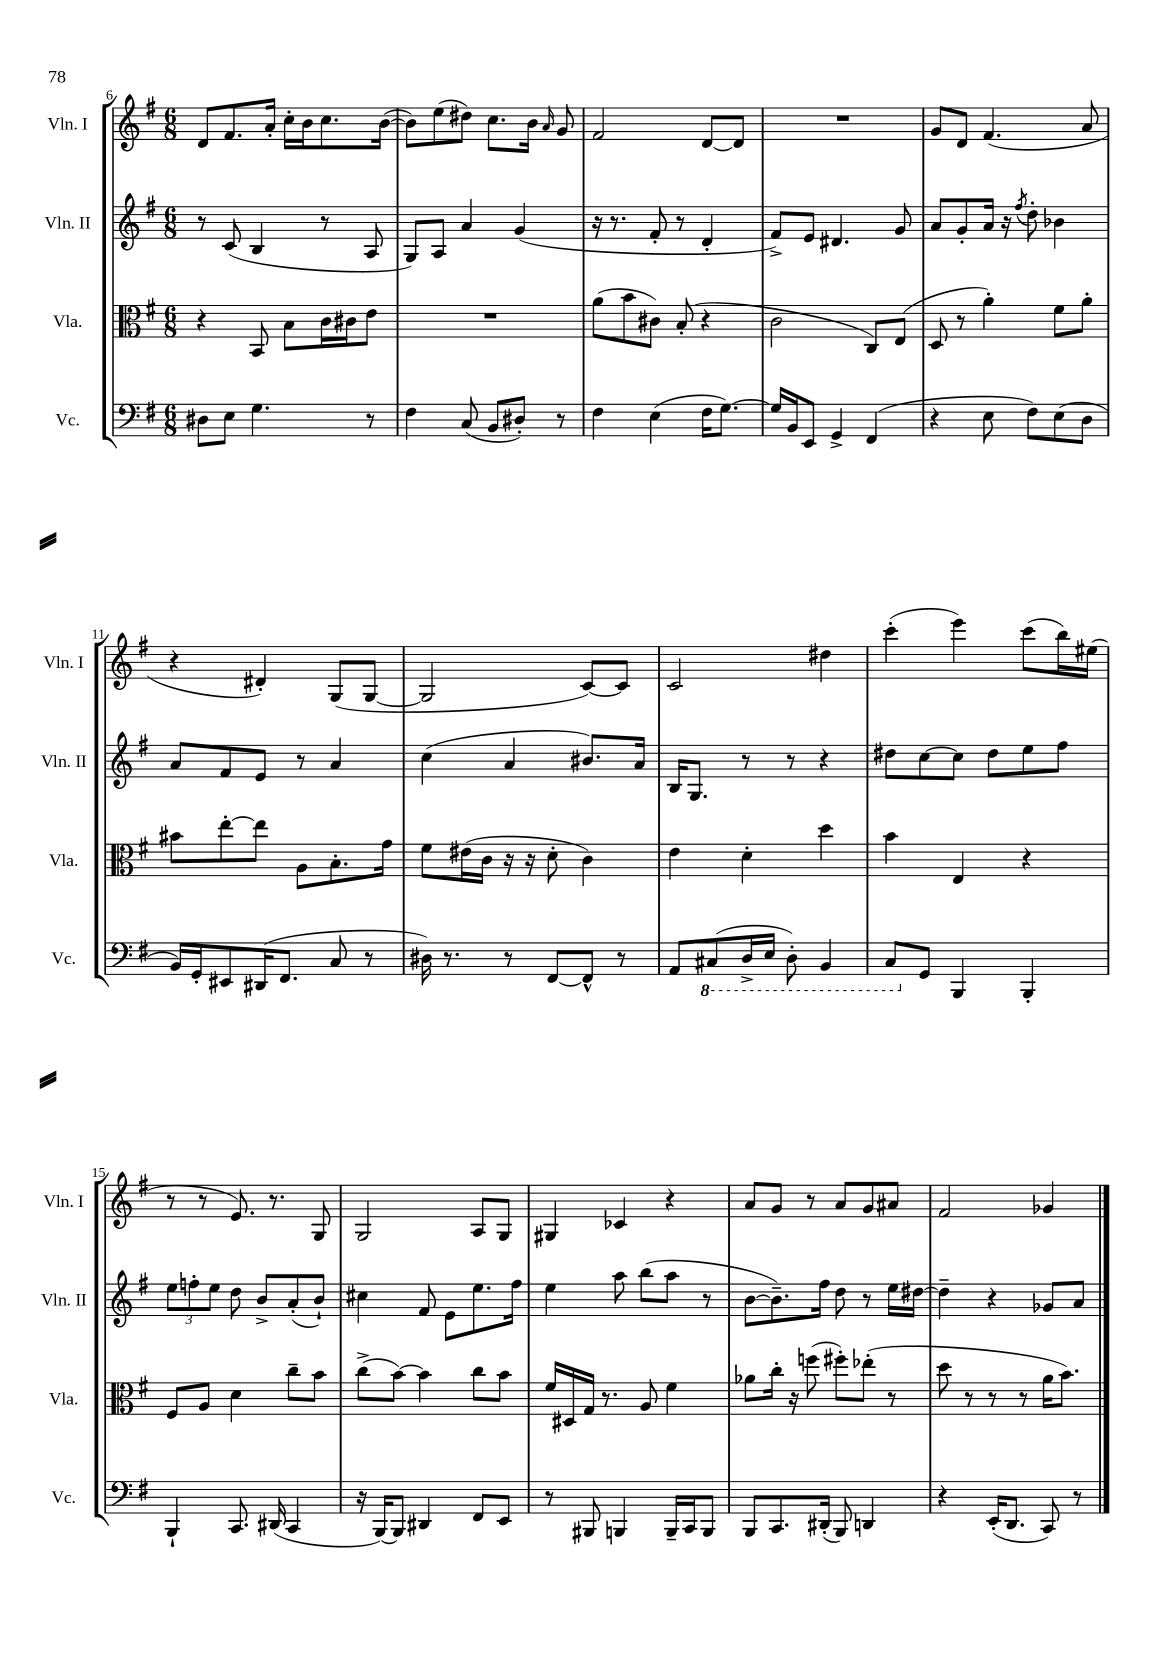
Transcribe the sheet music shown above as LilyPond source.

<<
\new StaffGroup <<
\new Staff = "s0" \with { instrumentName = "Vln. I" shortInstrumentName = "Vln. I" } {
    \clef treble \key g \major \numericTimeSignature \time 6/8
    \autoBeamOff d'8[ fis'8. a'16]-. c''16[-. b'16 c''8. b'16]~( |
    b'8[) e''8( dis''8]) c''8.[ b'16] \grace { a'16 } g'8 |
    fis'2 d'8[~ d'8] |
    R2. |
    g'8[ d'8] fis'4.( a'8 |
    r4 dis'4-.) g8[( g8]~ |
    g2 c'8[~) c'8] |
    c'2 dis''4 |
    c'''4-.( e'''4) c'''8[( b''16) eis''16]( |
    r8 r8 e'8.) r8. g8 |
    g2 a8[ g8] |
    gis4 ces'4 r4 |
    a'8[ g'8] r8 a'8[ g'8 ais'8] |
    fis'2 ges'4 \bar "|." |
}
\new Staff = "s1" \with { instrumentName = "Vln. II" shortInstrumentName = "Vln. II" } {
    \clef treble \key g \major \numericTimeSignature \time 6/8
    \autoBeamOff r8 c'8( b4 r8 a8 |
    g8[) a8] a'4 g'4( |
    r16 r8. fis'8-. r8 d'4-. |
    fis'8[->) e'8] dis'4. g'8 |
    a'8[ g'8-. a'16] r16 \acciaccatura { fis''8 } d''8-. bes'4 |
    a'8[ fis'8 e'8] r8 a'4 |
    c''4( a'4 bis'8.[) a'16] |
    b16[ g8.] r8 r8 r4 |
    dis''8[ c''8~ c''8] dis''8[ e''8 fis''8] |
    \tuplet 3/2 { e''8[ f''8-. e''8] } d''8 b'8[-> a'8-.( b'8]-!) |
    cis''4 fis'8 e'8[ e''8. fis''16] |
    e''4 a''8 b''8[( a''8] r8 |
    b'8[~ b'8.--) fis''16] d''8 r8 e''16[ dis''16]~ |
    dis''4-- r4 ges'8[ a'8] \bar "|." |
}
\new Staff = "s2" \with { instrumentName = "Vla." shortInstrumentName = "Vla." } {
    \clef alto \key g \major \numericTimeSignature \time 6/8
    \autoBeamOff r4 b,8 b8[ c'16 cis'16 e'8] |
    R2. |
    a'8[( b'8 cis'8]) b8-.( r4 |
    c'2 c8[) e8]( |
    d8 r8 a'4-.) fis'8[ a'8]-. |
    bis'8[ e''8~-. e''8] a8[ b8.-. g'16] |
    fis'8[ eis'16( c'16] r16 r16 d'8-. c'4) |
    e'4 d'4-. d''4 |
    b'4 e4 r4 |
    fis8[ a8] d'4 c''8[-- b'8] |
    c''8[->( b'8]~) b'4 c''8[ b'8] |
    fis'16[ dis16 g16] r8. a8 fis'4 |
    aes'8[ c''16]-. r16 f''8( fis''8[-.) ees''8]-.( r8 |
    d''8 r8 r8 r8 a'16[ b'8.]) \bar "|." |
}
\new Staff = "s3" \with { instrumentName = "Vc." shortInstrumentName = "Vc." } {
    \clef bass \key g \major \numericTimeSignature \time 6/8
    \autoBeamOff dis8[ e8] g4. r8 |
    fis4 c8( b,8[ dis8]-.) r8 |
    fis4 e4( fis16[ g8.]~) |
    g16[ b,16 e,8] g,4-> fis,4( |
    r4 e8 fis8[) e8( d8] |
    b,16[) g,16-. eis,8 dis,16( fis,8.] c8 r8 |
    dis16) r8. r8 fis,8[~ fis,8]-^ r8 |
    a,8[ \ottava #-1 cis,8( d,16-> e,16] d,8-.) b,,4 |
    c,8[ \ottava #0 g,8] b,,4 b,,4-. |
    b,,4-! c,8. dis,16( c,4 |
    r16 b,,16[~) b,,8] dis,4 fis,8[ e,8] |
    r8 bis,,8 b,,4 b,,16[-- c,16 b,,8] |
    b,,8[ c,8. dis,16]-.( b,,8) d,4 |
    r4 e,16[-.( d,8.] c,8) r8 \bar "|." |
}
>>
>>
\layout { \context { \Score currentBarNumber = #6 } }
